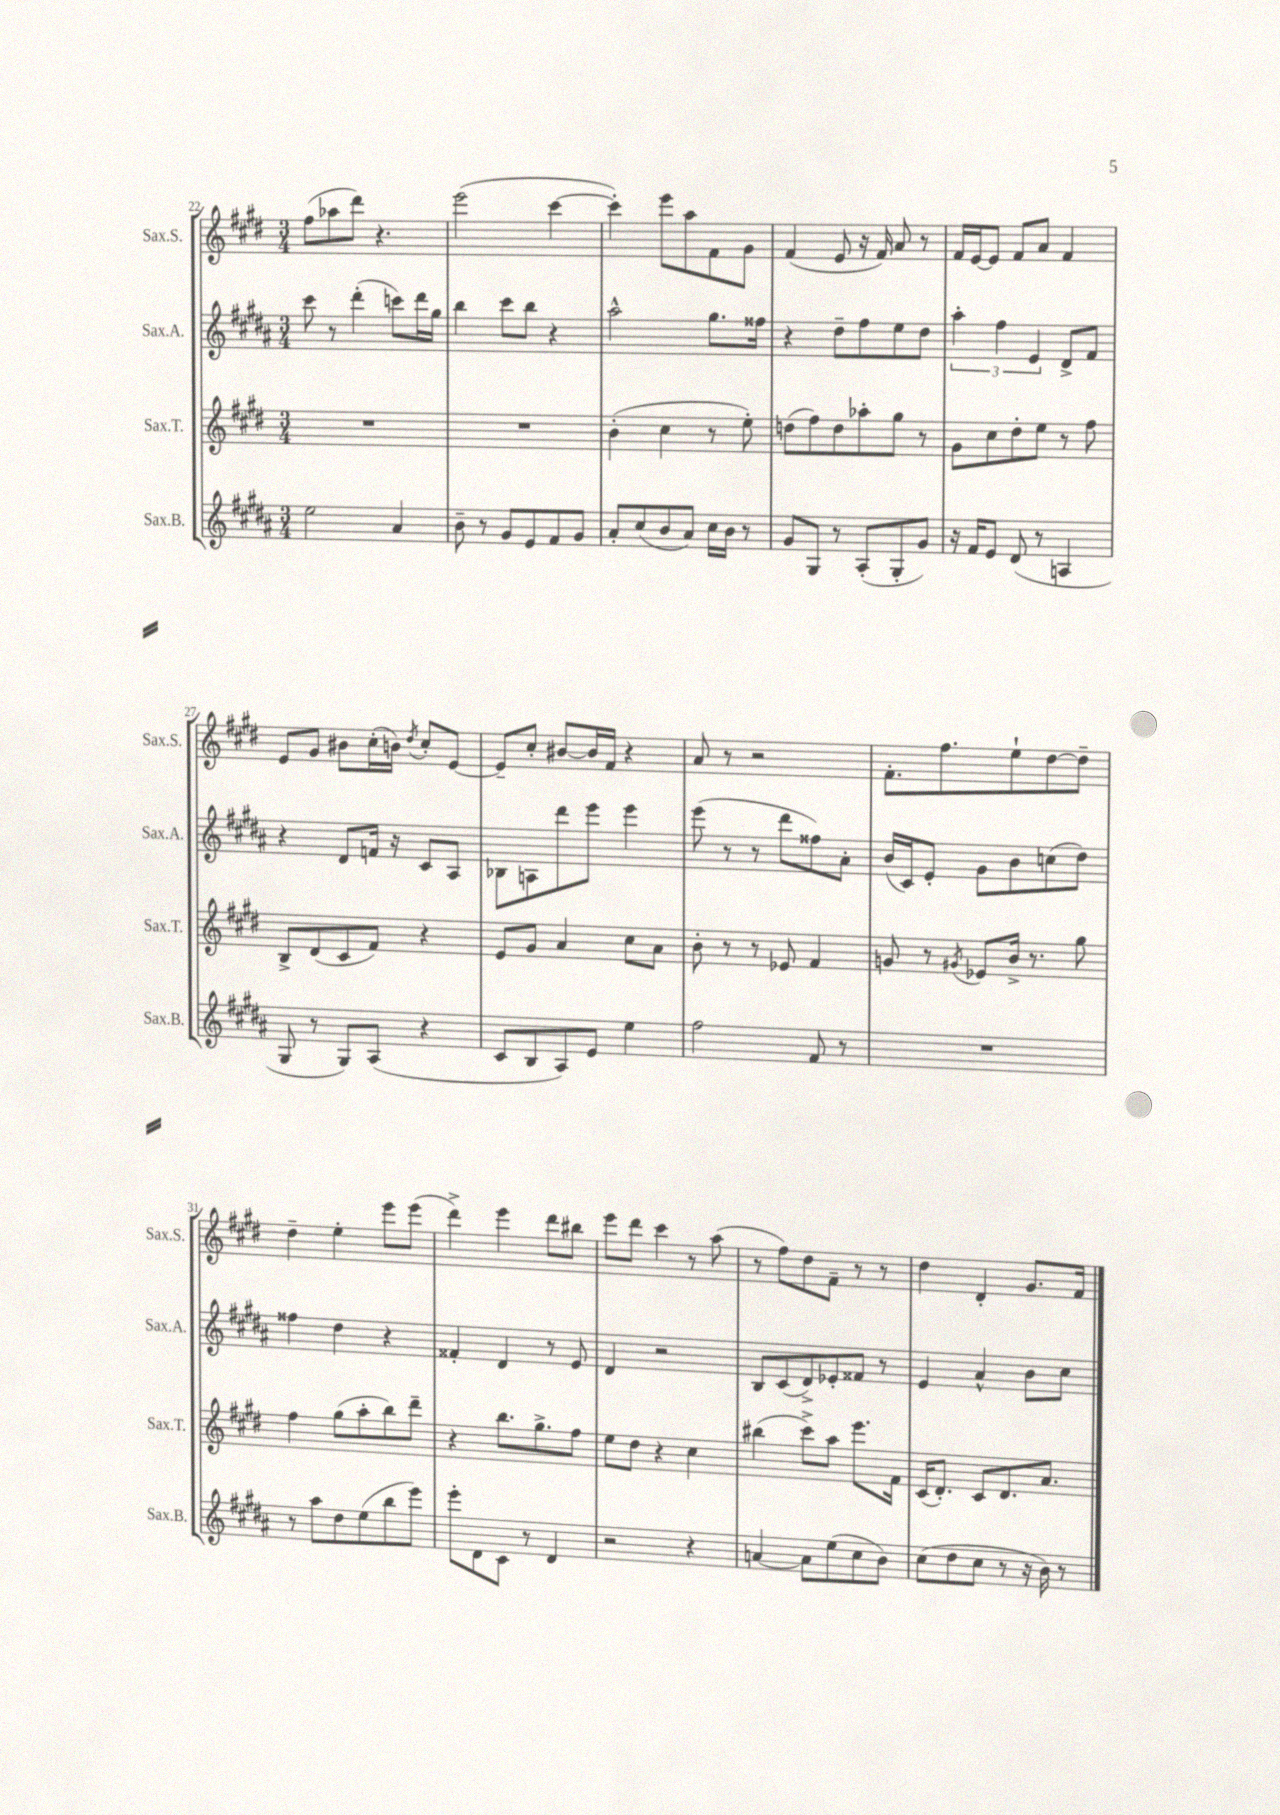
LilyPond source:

<<
\new StaffGroup <<
\new Staff = "s0" \with { instrumentName = "Sax.S." shortInstrumentName = "Sax.S." } {
    \clef treble \key e \major \numericTimeSignature \time 3/4
    fis''8( aes''8 dis'''8) r4. |
    e'''2( cis'''4~ |
    cis'''4-.) e'''8 a''8 fis'8 gis'8 |
    fis'4( e'8 r16 fis'16) a'8 r8 |
    fis'16 e'16~ e'8 fis'8 a'8 fis'4 |
    e'8 gis'8 bis'8 cis''16-.( b'16) \acciaccatura { dis''8 } cis''8-. e'8~ |
    e'8-- cis''8-. bis'8~ bis'16 fis'16 r4 |
    a'8 r8 r2 |
    fis'8.-. fis''8. e''8-! dis''8~ dis''8-- |
    dis''4-- e''4-. e'''8 e'''8( |
    dis'''4->) e'''4 dis'''8 bis''8 |
    e'''8 dis'''8 cis'''4 r8 a''8( |
    r8 fis''8) dis''8 fis'8-- r8 r8 |
    dis''4 dis'4-. gis'8. fis'16 \bar "|." |
}
\new Staff = "s1" \with { instrumentName = "Sax.A." shortInstrumentName = "Sax.A." } {
    \clef treble \key b \major \numericTimeSignature \time 3/4
    cis'''8 r8 dis'''4-.( c'''8) dis'''16 gis''16 |
    b''4 cis'''8 b''8 r4 |
    ais''2-^ gis''8. fisis''16 |
    r4 dis''8-- fis''8 e''8 dis''8 |
    \tuplet 3/2 { ais''4-. fis''4 e'4 } dis'8-> fis'8 |
    r4 dis'8 f'16 r16 cis'8 ais8 |
    bes8 a8 dis'''8 e'''8 e'''4 |
    e'''8( r8 r8 dis'''8 fisis''8) ais'8-. |
    b'16( cis'16) e'8-. gis'8 b'8 c''8( dis''8) |
    fisis''4 dis''4 r4 |
    fisis'4-. dis'4 r8 e'8 |
    dis'4 r2 |
    b8 cis'8( dis'8->) ees'8-. fisis'8 r8 |
    e'4 ais'4-^ b'8 cis''8 \bar "|." |
}
\new Staff = "s2" \with { instrumentName = "Sax.T." shortInstrumentName = "Sax.T." } {
    \clef treble \key e \major \numericTimeSignature \time 3/4
    R2. |
    R2. |
    b'4-.( cis''4 r8 e''8-.) |
    d''8( fis''8) d''8 aes''8-. gis''8 r8 |
    gis'8 cis''8 dis''8-. e''8 r8 fis''8 |
    b8-> dis'8( cis'8 fis'8) r4 |
    e'8 gis'8 a'4 cis''8 a'8 |
    b'8-. r8 r8 ees'8 fis'4 |
    g'8 r8 \acciaccatura { gis'8 } ees'8 b'16-> r8. gis''8 |
    fis''4 gis''8( a''8-. b''8) dis'''8-- |
    r4 b''8. gis''8.-> fis''8 |
    e''8 dis''8 r4 cis''4 |
    bis''4( cis'''8->) a''8 e'''8. fis'16 |
    cis'16( dis'8.-.) cis'8 dis'8. a'8. \bar "|." |
}
\new Staff = "s3" \with { instrumentName = "Sax.B." shortInstrumentName = "Sax.B." } {
    \clef treble \key b \major \numericTimeSignature \time 3/4
    e''2 ais'4 |
    b'8-- r8 gis'8 e'8 fis'8 gis'8 |
    ais'8-. cis''8( b'8 ais'8) cis''16 b'16 r8 |
    gis'8 gis8 r8 ais8-.( gis8-. gis'8) |
    r16 fis'16 e'8 dis'8( r8 a4 |
    gis8 r8 gis8) ais8( r4 |
    cis'8 b8 ais8) e'8 e''4 |
    fis''2 fis'8 r8 |
    R2. |
    r8 ais''8 dis''8 e''8( b''8 e'''8) |
    e'''8-. dis'8 cis'8 r8 dis'4 |
    r2 r4 |
    a'4~ a'8 e''8( cis''8 b'8) |
    cis''8( dis''8 cis''8 r8 r16 b'16) r8 \bar "|." |
}
>>
>>
\layout { \context { \Score currentBarNumber = #22 } }
